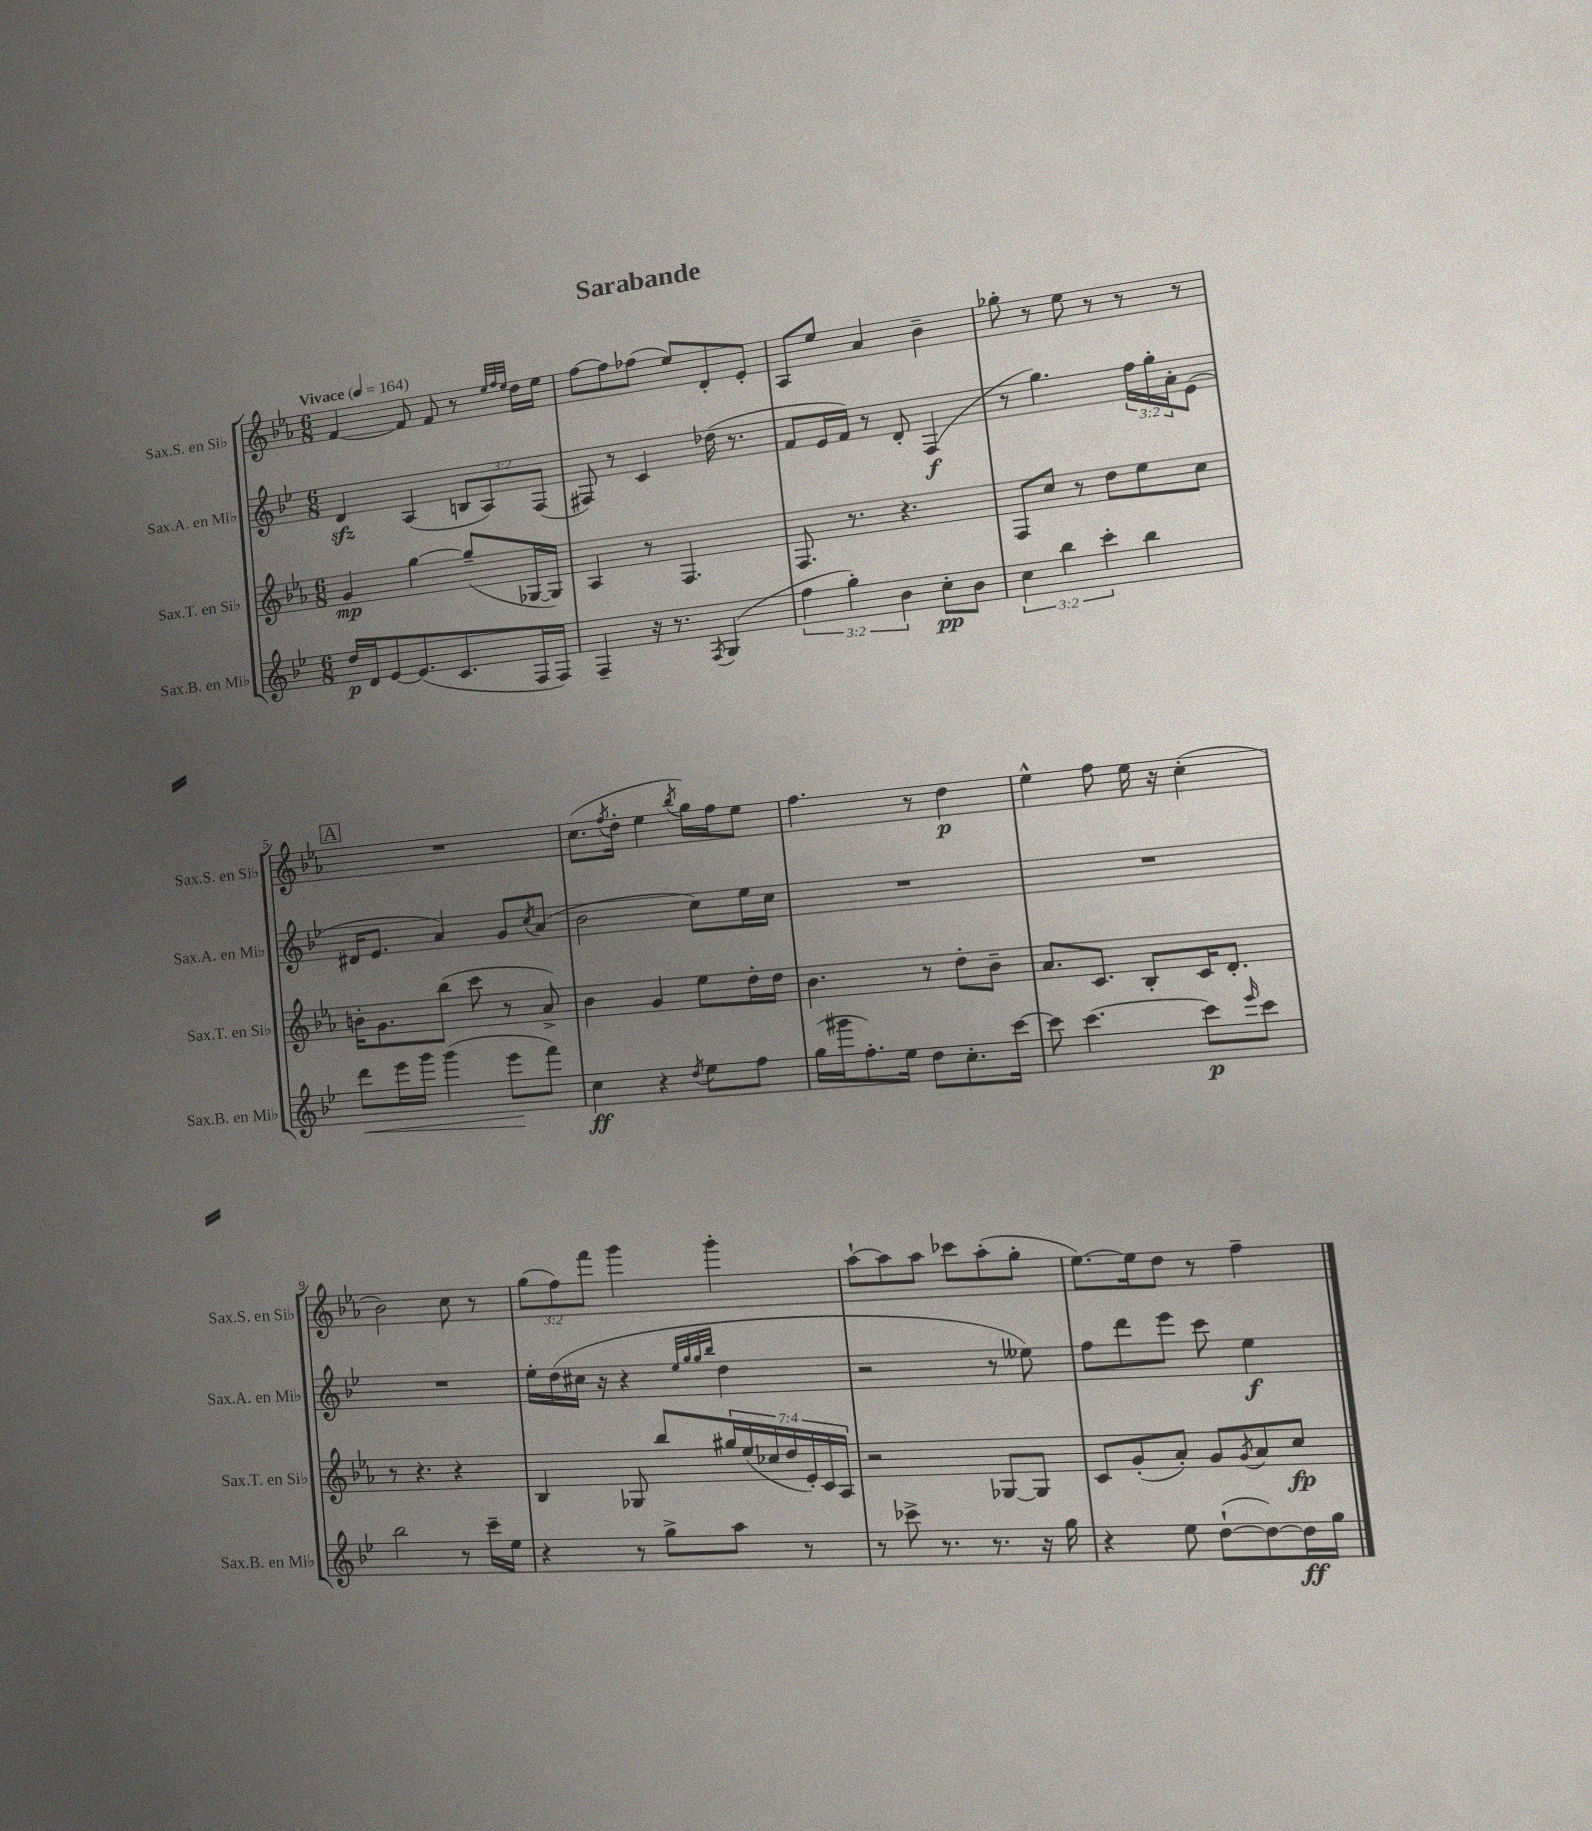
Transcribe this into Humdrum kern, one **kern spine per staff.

**kern	**kern	**kern	**kern
*staff4	*staff3	*staff2	*staff1
*clefG2	*clefG2	*clefG2	*clefG2
*k[b-e-]	*k[b-e-a-]	*k[b-e-]	*k[b-e-a-]
*M6/8	*M6/8	*M6/8	*M6/8
*MM164	*MM164	*MM164	*MM164
16dd	4g	4d	[4f
16d	.	.	.
[8e-	.	.	.
(8.e-]	[4gg	(4A	8f]
.	.	.	8f
8.c	.	.	.
.	(8gg~]	12B	8r
.	.	12A)	.
.	.	.	32qqee-
.	.	.	32qqff
.	.	.	32qqee-
16F	[16G-	.	16dd
.	.	(12F	.
16F)	16G-])	.	16ee-
=	=	=	=
4F~	4A-	8F#)	[8ff
.	.	8r	8ff]
16r	8r	4c	(8ff-
8.r	.	.	.
.	4.F	.	8ee-)
8qF	.	.	.
(4G	.	(16dd-	8d'
.	.	8.r	.
.	.	.	8e-'
=	=	=	=
6ff	8.F	8f	8A-
.	.	16e-	8ee-
6gg')	.	.	.
.	8.r	16f)	.
.	.	8r	4a-
6b-	.	.	.
.	4.r	8d'	.
8cc'	.	(4F	4b-~
8b-	.	.	.
=	=	=	=
6cc	8F	8r	8gg-'
.	8cc	4.gg)	8r
6bb-	.	.	.
.	8r	.	8ee-
6ccc'	.	.	.
.	8dd	.	8r
4bb-	8ee-	24ff	8r
.	.	24gg'	.
.	.	24a'	.
.	8cc	(8e-	8r
=	=	=	=
8ddd	16b'	16d#	2.r
.	8.g	8.e-	.
16eee-	.	.	.
16ggg	.	.	.
(4ggg	(8bb-	4a)	.
.	8ccc	.	.
8eee-	8r	8g	.
.	.	8qcc	.
8fff)	8a-^)	(8a	.
=	=	=	=
4cc	4b-	2b-	(8.cc
.	.	.	8qff
.	.	.	16dd'
4r	4g	.	4ee-
8qdd	.	.	8qbb-
8ee-	8ee-	8cc)	16gg)
.	.	.	16ff
8ff	16dd'	16ee-	8ee-
.	16dd	16cc	.
=	=	=	=
(16gg	4.b-	2.r	4.ff
16ggg#	.	.	.
8.ff')	.	.	.
16ee-	.	.	.
8dd	8r	.	8r
8.cc'	8dd'	.	4dd
.	8b-~	.	.
[16ccc	.	.	.
=	=	=	=
8ccc]	8.a-	2.r	4ee-^^
[4.ccc	.	.	.
.	8.c	.	.
.	.	.	8ff
.	8B-'	.	16ee-
.	.	.	16r
8ccc]	16c	.	(4cc'
.	8.d'	.	.
16qqeee-	.	.	.
8ccc	.	.	.
=	=	=	=
2bb-	8r	2.r	2b-)
.	4.r	.	.
8r	4r	.	8cc
16ccc~	.	.	8r
16ee-	.	.	.
=	=	=	=
4r	4B-	16ee-'	(12gg
.	.	(16dd	.
.	.	.	12ff)
.	.	16cc#	.
.	.	.	12fff
.	.	16r	.
8r	8G-	4r	4ggg
8gg^	8bb-	.	.
.	.	32qqee-	.
.	.	32qqgg	.
.	.	32qqgg	.
.	.	32qqbb-	.
8aa	28gg#	4dd	4ggg'
.	(28ee-	.	.
.	28cc-	.	.
.	28dd	.	.
8r	.	.	.
.	28e-')	.	.
.	28c	.	.
.	28A-	.	.
=	=	=	=
8r	2r	2r	[8aa-`
8ccc-^	.	.	8aa-]
8.r	.	.	8aa-
.	.	.	8ccc-
8.r	.	.	.
.	[8G-	8r	(8aa-'
16r	8G-]	8ee--)	8gg'
16gg	.	.	.
=	=	=	=
4r	8c	8ff	[8.ee-)
.	(8g'	8ddd	.
.	.	.	16ee-]
8ee-	8a-')	8eee-	8dd
([8dd`	8g	8ccc	8r
.	8qg	.	.
8dd_)	8a-	4ee-	4ff~
16dd]	8cc	.	.
16gg	.	.	.
==	==	==	==
*-	*-	*-	*-
